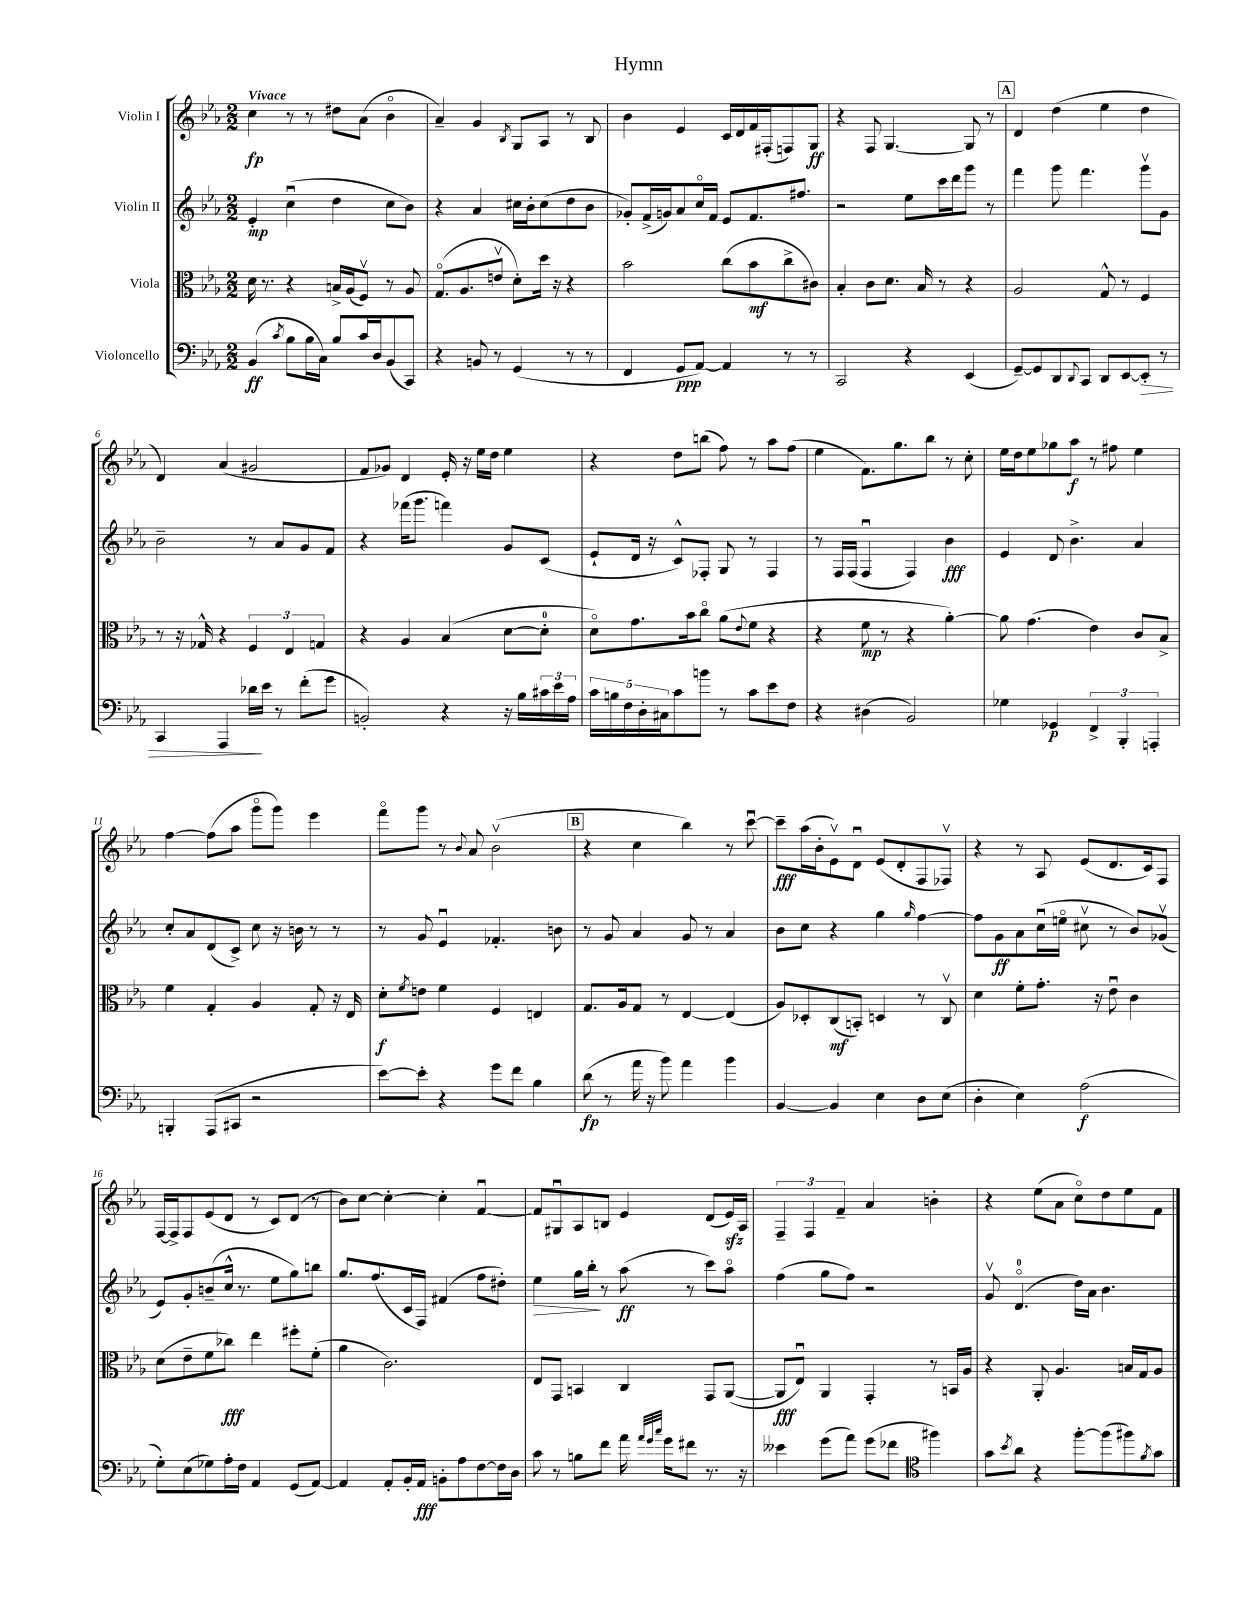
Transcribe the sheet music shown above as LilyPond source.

\header { title = "Hymn" }
<<
\new StaffGroup <<
\new Staff = "s0" \with { instrumentName = "Violin I" } {
    \clef treble \key ees \major \numericTimeSignature \time 2/2 \tempo "Vivace"
    c''4\fp r8 r8 dis''8 aes'8( bes'4\flageolet |
    aes'4--) g'4 \acciaccatura { bes8 } g8 aes8 r8 bes8 |
    bes'4 ees'4 c'16 d'16 f'16 fis16-.( f8) g8\ff |
    r4 f8 g4.~ g8 r8 |
    \mark \markup { \box "A" } d'4 d''4( ees''4 d''4 |
    d'4) aes'4( gis'2 |
    f'8 ges'8) d'4 ees'16-. r16 ees''16 d''16 ees''4 |
    r4 d''8 b''8( f''8) r8 aes''8 f''8( |
    ees''4 f'8.) g''8. bes''8 r8 c''8-. |
    ees''16 d''16 ees''8 ges''8 aes''8\f r8 fis''8 ees''4 |
    f''4~ f''8( aes''8 g'''8\flageolet g'''8) ees'''4 |
    f'''8\flageolet g'''8 r8 \appoggiatura { bes'8 } aes'8 bes'2\upbow( |
    \mark \markup { \box "B" } r4 c''4 bes''4) r8 c'''8~\downbow |
    c'''8--\fff aes''16( bes'16-. ees'8\upbow) d'8\downbow ees'8( d'8-. f8 fes8\upbow) |
    r4 r8 aes8 ees'8( d'8. c'16) f8 |
    f16~ f16-> f8 ees'8( d'8 r8 c'8) d'8( r8 |
    bes'8) c''8~ c''4~-. c''4-. f'4~\downbow |
    f'8 gis8\downbow aes8 b8 ees'4 d'8( ees'16\sfz) aes16 |
    \tuplet 3/2 { f4-- f4 f'4-- } aes'4 b'4-. |
    r4 ees''8( aes'8 c''8\flageolet) d''8 ees''8 f'8 \bar "|." |
}
\new Staff = "s1" \with { instrumentName = "Violin II" } {
    \clef treble \key ees \major \numericTimeSignature \time 2/2
    ees'4-.\mp c''4\downbow( d''4 c''8 bes'8) |
    r4 aes'4 cis''16 bes'16-. cis''8( d''8 bes'8 |
    ges'8-.) f'16->( g'16) aes'8 c''16\flageolet f'16 ees'8 f'8. fis''8. |
    r2 ees''8 c'''16 d'''16 g'''8 r8 |
    \mark \markup { \box "A" } f'''4 g'''8 f'''4. g'''8\upbow g'8 |
    bes'2-- r8 aes'8 g'8 f'8 |
    r4 fes'''16( g'''8. f'''4) g'8 c'8( |
    ees'8-! d'16 r16 c'8-^) fes8-. g8 r8 fes4 |
    r8 f16 f16( f4\downbow f4) bes'4\fff |
    ees'4 d'8 bes'4.-> aes'4 |
    c''8-. aes'8 d'8( c'8->) c''8 r16 b'16 r8 r8 |
    r8 g'8 ees'4\downbow fes'4.-. b'8 |
    \mark \markup { \box "B" } r8 g'8 aes'4 g'8 r8 aes'4 |
    bes'8 c''8 r4 g''4 \grace { g''16 } f''4~ |
    f''8 g'8\ff aes'8 c''16\downbow( e''16\flageolet cis''8\upbow r8 bes'8) ges'8\upbow( |
    ees'8) g'8-. b'8--( c''16-^ r8. ees''8 g''8) b''8 |
    g''8. f''8.( c'16 f16) fis'4( f''8 dis''8-.) |
    ees''4\> g''16 bes''16-.\! r8 aes''8\ff( r8 c'''8) aes''8\flageolet |
    f''4( g''8 f''8) r2 |
    g'8\upbow d'4.-0\flageolet( d''16) aes'16 bes'4. \bar "|." |
}
\new Staff = "s2" \with { instrumentName = "Viola" } {
    \clef alto \key ees \major \numericTimeSignature \time 2/2
    d'16 r8. r4 b16-> aes16( f8\upbow) r8 aes8 |
    g8.\flageolet( aes8. e'8\upbow d'8-.) d''16 r16 r4 |
    bes'2 c''8( bes'8\mf c''8-> cis'8) |
    bes4-. c'8 d'8. bes16 r8 r4 |
    \mark \markup { \box "A" } aes2 g8-^ r8 f4 |
    r8 r16 ges16-^ r4 \tuplet 3/2 { f4 ees4 g4 } |
    r4 aes4 bes4( d'8~ d'8-0-. |
    d'8\flageolet) g'8. bes'16 c''8\flageolet aes'8( \appoggiatura { ees'8 } f'8 r4 |
    r4 f'8\mp r8 r4 aes'4~-.) |
    aes'8 g'4.( ees'4) c'8 bes8-> |
    f'4 g4-. aes4 g8-. r16 ees16 |
    d'8-.\f \acciaccatura { f'8 } e'8 f'4 f4 e4 |
    \mark \markup { \box "B" } g8. aes16 g8 r8 ees4~ ees4( |
    aes8) des8-. c8\mf( b,8-.) d4 r8 c8\upbow |
    d'4 f'8-. g'8.-. r16 ees'8\downbow c'4 |
    d'8( ees'8-- f'8 ces''8\fff) ees''4 fis''8-. f'8-.( |
    aes'4 c'2.) |
    ees8 g,8 b,4 c4 g,8 aes,8~( |
    aes,8\fff ees8\downbow) aes,4 g,4-. r8 b,16 aes16 |
    r4 aes,8-. aes4. b16 g16 aes8 \bar "|." |
}
\new Staff = "s3" \with { instrumentName = "Violoncello" } {
    \clef bass \key ees \major \numericTimeSignature \time 2/2
    bes,4\ff( \acciaccatura { c'8 } bes8 bes16 c16) bes8 c'16 d16 bes,8( c,8) |
    r4 b,8 r8 g,4( r8 r8 |
    f,4 g,8\ppp aes,8~) aes,4 r8 r8 |
    c,2 r4 ees,4( |
    \mark \markup { \box "A" } g,8~--) g,8 d,8 \appoggiatura { d,8 } c,8 d,8 ees,8~ ees,8-.\> r8 |
    c,4 aes,,4 des'16\! ees'16 r8 f'8-.( g'8 |
    b,2-.) r4 r16 bes16 \tuplet 3/2 { cis'16 ees'16 aes16 } |
    \tuplet 5/4 { c'16 b16 f16 d16-. cis16 } c'8 b'8 r8 c'8 ees'8 f8 |
    r4 dis4( bes,2) |
    ges4 ges,4\p \tuplet 3/2 { f,4-> bes,,4-. a,,4-. } |
    b,,4-. aes,,8( cis,8 r2 |
    ees'8~) ees'8-. r4 g'8 f'8 bes4 |
    \mark \markup { \box "B" } d'8\fp( r8 aes'16 r16 bes'8) aes'4 bes'4 |
    bes,4~ bes,4 ees4 d8 ees8( |
    d4-. ees4) aes2\f( |
    g8-.) ees8( ges8) aes16-. f16 aes,4 g,8( aes,8~) |
    aes,4 aes,8-. bes,16-. aes,16\fff b,8-. aes8 f8~ f16 d16 |
    c'8 r8 b8 f'8 aes'16 \grace { aes'32 g'32 c''32 } g'16 fis'8 r8. r16 |
    eeses'4 g'8( aes'8) g'8( fes'8 \clef tenor fis''4) |
    g'8 \acciaccatura { bes'8 } aes'8 r4 f''8~-. f''8( fis''8) \acciaccatura { f'8 } g'8 \bar "|." |
}
>>
>>
